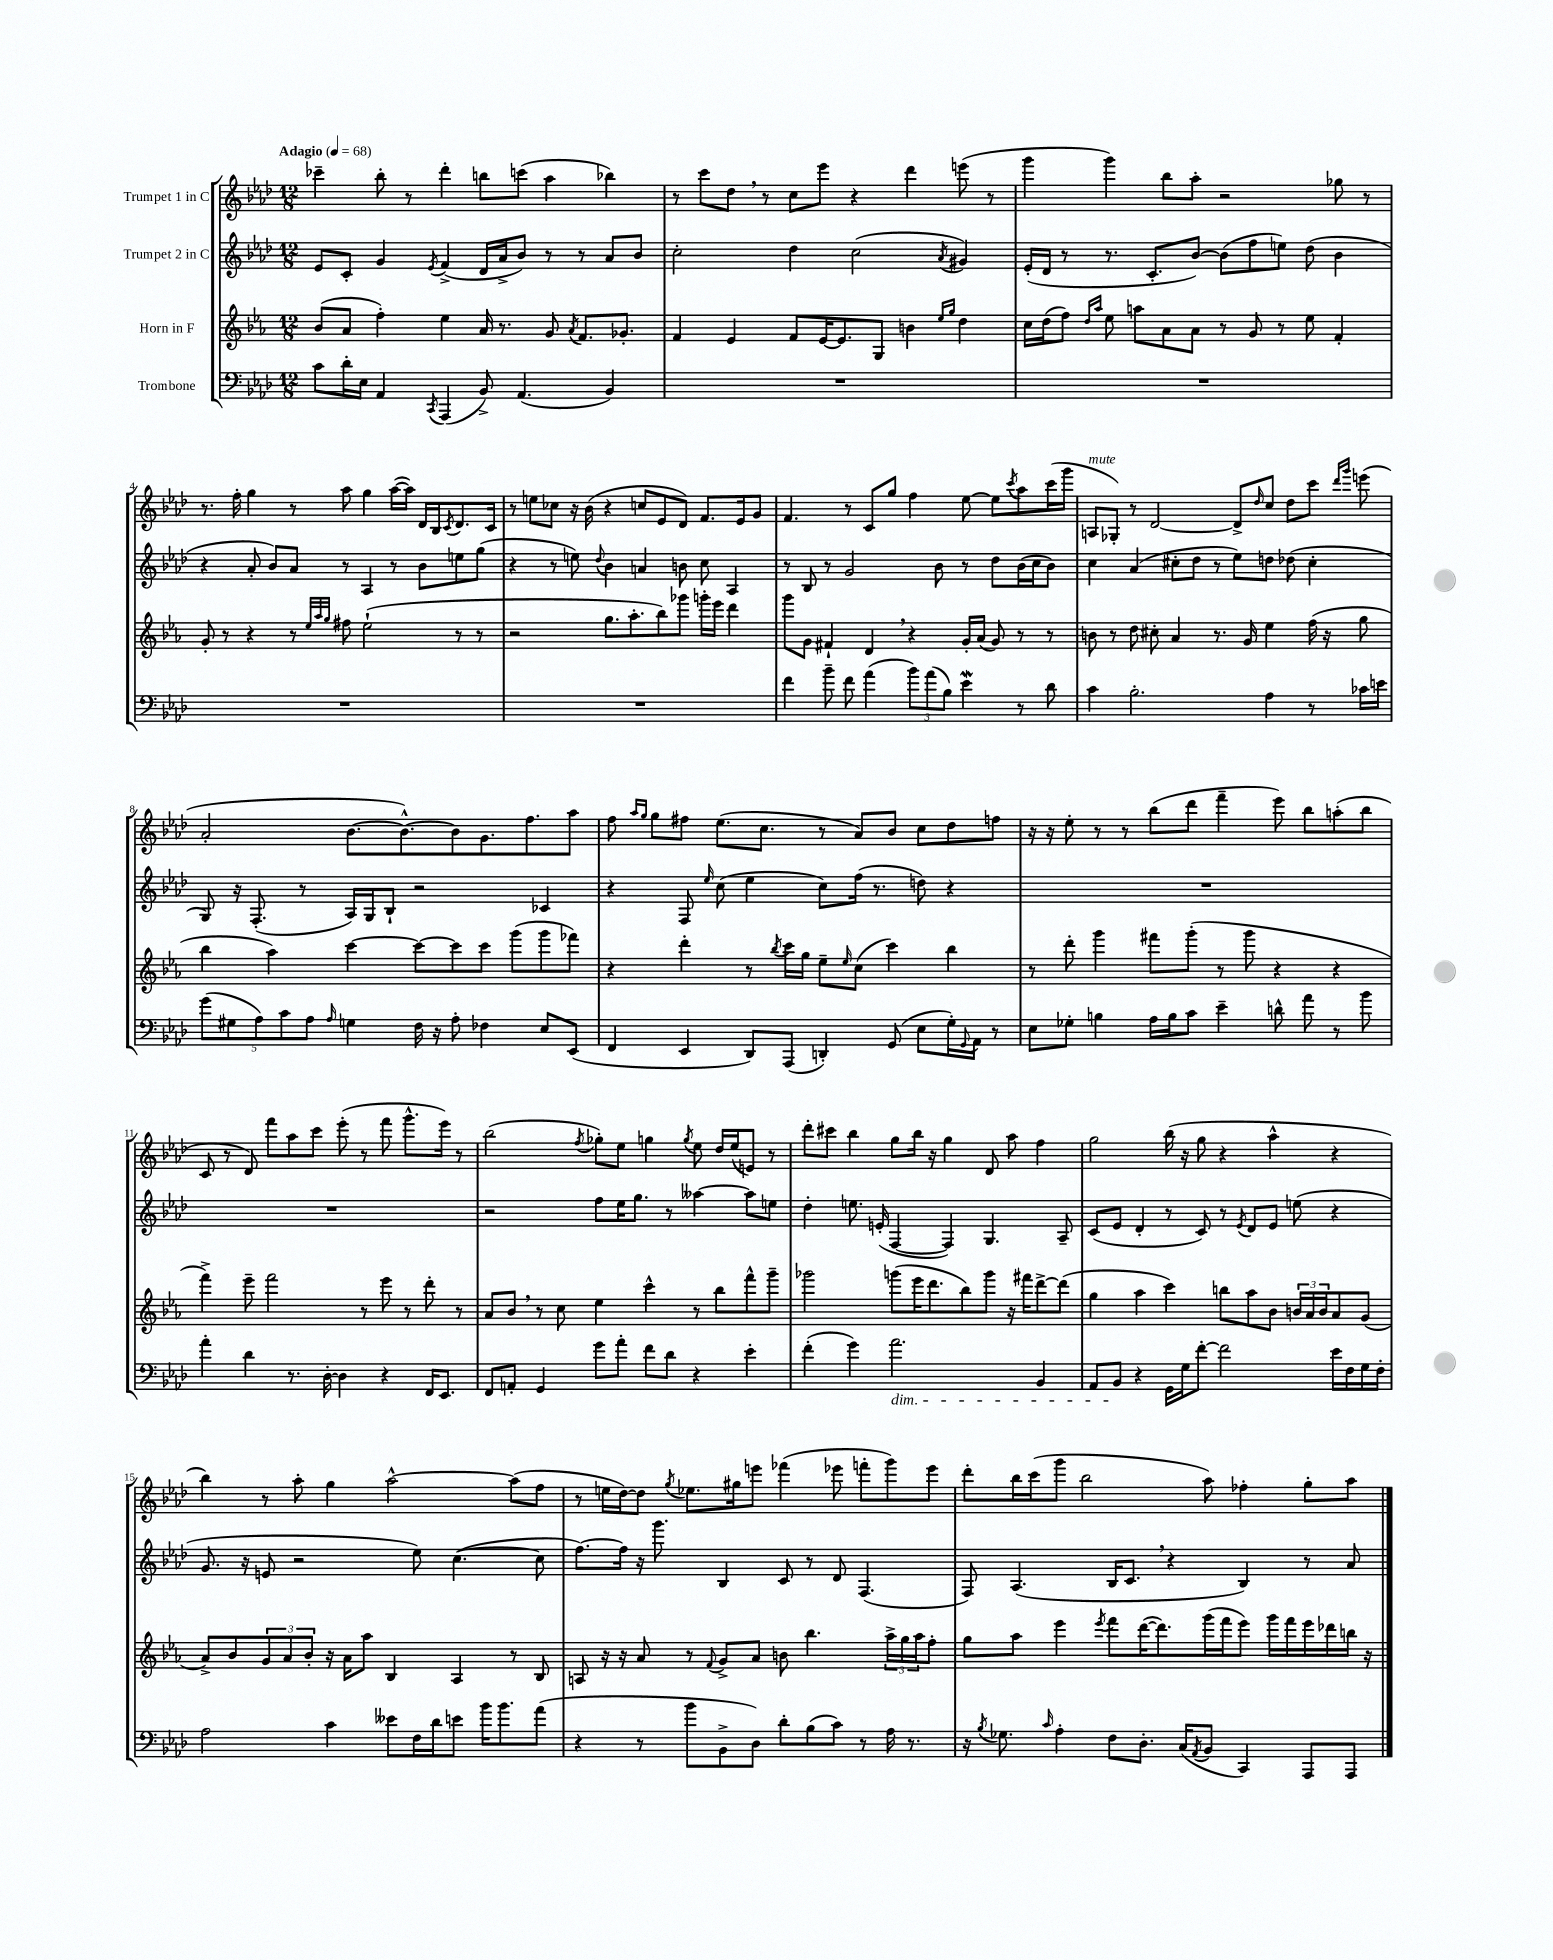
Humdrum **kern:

**kern	**kern	**kern	**kern
*staff4	*staff3	*staff2	*staff1
*clefF4	*clefG2	*clefG2	*clefG2
*k[b-e-a-d-]	*k[b-e-a-]	*k[b-e-a-d-]	*k[b-e-a-d-]
*M12/8	*M12/8	*M12/8	*M12/8
*MM68	*MM68	*MM68	*MM68
8c	(8b-	8e-	4ccc-~
16d-'	8a-	8c'	.
16E-	.	.	.
4AA-	4ff')	4g	8bb-'
.	.	.	8r
8qCC	.	8qe-	.
(4AAA-	4ee-	(4f^	4ddd-'
8BB-^)	16a-	16d-	8bb
.	8.r	16a-^	.
(4.AA-	.	8b-)	(8ccc
.	8g	8r	4aa-
.	8qa-	.	.
.	8.f	8r	.
4BB-)	.	8a-	4bb-)
.	8.g-'	.	.
.	.	8b-	.
=	=	=	=
1.r	4f	2cc'	8r
.	.	.	8ccc
.	4e-	.	8dd-
.	.	.	8r
.	8f	4dd-	8cc
.	[16e-	.	8eee-
.	8.e-]	.	.
.	.	(2cc	4r
.	8G	.	.
.	4b	.	4ddd-
.	16qqee-	.	.
.	16qqgg	8qa-	.
.	4dd	4g#)	(8eee
.	.	.	8r
=	=	=	=
1.r	16cc	(16e-'	4ggg
.	(16dd	16d-	.
.	8ff)	8r	.
.	16qqdd	.	.
.	16qqaa-	.	.
.	8ee-	8.r	4ggg)
.	8aa	.	.
.	.	8.c'	.
.	8a-	.	8bb-
.	8a-	[8b-)	8aa-'
.	8r	(8b-]	2r
.	8g	8ff	.
.	8r	8ee)	.
.	8ee-	(8dd-	.
.	4f'	4b-	8gg-
.	.	.	8r
=	=	=	=
1.r	8g'	4r	8.r
.	8r	.	.
.	.	.	16ff'
.	4r	8a-'	4gg
.	.	8b-)	.
.	8r	8a-	8r
.	32qqee-	.	.
.	32qqaa-	.	.
.	32qqgg	.	.
.	8ff#	8r	8aa-
.	(2ee-`	4A-	4gg
.	.	8r	([16aa-
.	.	.	16aa-])
.	.	8b-	16d-
.	.	.	16B-
.	.	.	8qc
.	8r	8ee	8.d-
.	8r	(8gg	.
.	.	.	16c
=	=	=	=
1.r	2r	4r	8r
.	.	.	8ee
.	.	8r	8cc-
.	.	8ee)	16r
.	.	.	(16b-
.	.	8qqdd-	.
.	8.gg	4b-	4r
.	8.aa-'	.	.
.	.	4a	8cc
.	8bb-)	.	8e-
.	8ggg-	8b	8d-)
.	16ggg'	8cc	8.f
.	16eee-	.	.
.	4ddd	4A-	.
.	.	.	16e-
.	.	.	8g
=	=	=	=
4f	8ggg	8r	4.f
.	8g	8B-	.
8b-~	4f#`	8r	.
8f	.	2g	8r
(4a-	4d	.	8c
.	.	.	8gg
12b-)	4r	.	4ff
(12a-	.	.	.
.	.	8b-	.
12B-)	.	.	.
4e-	16g'	8r	[8ee-
.	(16a-	.	.
.	8g)	8dd-	8ee-]
.	.	.	8qccc
8r	8r	(16b-	8aa-
.	.	16cc	.
8d-	8r	8b-)	(16ccc
.	.	.	16ggg
=	=	=	=
4c	8b	4cc	8A
.	8r	.	8G-')
2.B-'	8dd	(4a-	8r
.	8cc#'	.	[2d-
.	4a-	8cc#'	.
.	.	8dd-	.
.	8.r	8r	.
.	.	8ee-)	8d-^]
.	16g	.	.
.	.	.	16qqdd-
4A-	4ee-	8dd	8cc
.	.	(8dd-	8dd-
8r	(16ff	4cc#'	8ccc
.	16r	.	.
.	.	.	16qqddd-
.	.	.	16qqggg
16c-	8gg	.	(8eee
16e	.	.	.
=	=	=	=
(10g	4bb-	8G)	2a-'
10G#	.	.	.
.	.	16r	.
.	.	(8.F'	.
10A-)	.	.	.
.	4aa-)	.	.
10c	.	.	.
.	.	8r	.
10A-	.	.	.
16qqA-	.	.	.
4G	[4ccc	16A-)	[8.b-
.	.	16G	.
.	.	8B-`	.
.	.	.	8.b-^^_)
16F	8ccc_	2r	.
16r	.	.	.
8A-'	8ccc]	.	8b-]
4F-	8ccc	.	8.g
.	(8ggg	.	.
.	.	.	8.ff
8E-	8ggg	4c-	.
(8EE-	8fff-)	.	8aa-
=	=	=	=
4FF	4r	4r	8ff
.	.	.	16qqaa-
.	.	.	16qqgg
.	.	.	8gg
4EE-	4ddd'	8F	8ff#
.	.	16qqee-	.
.	.	(8cc	(8.ee-
8DD-)	8r	4ee-	.
.	.	.	8.cc
.	8qbb-	.	.
(8AAA-	16ccc	.	.
.	16gg	.	.
4DD')	8ee-~	8cc)	8r
.	16qqee-	.	.
.	(8cc	(16ff	8a-)
.	.	8.r	.
(8GG	4ccc)	.	8b-
8E-	.	8dd)	8cc
16G')	4bb-	4r	8dd-
8qqGG	.	.	.
16AA-	.	.	.
8r	.	.	8ff
=	=	=	=
8E-	8r	1.r	16r
.	.	.	16r
8G-'	8ddd'	.	8ee-'
4B	4ggg	.	8r
.	.	.	8r
16A-	8fff#	.	(8bb-
16B	.	.	.
8c	(8ggg'	.	8ddd-
4e-~	8r	.	4fff~
.	8ggg	.	.
8d^^	4r	.	8eee-)
8a-	.	.	8bb-
8r	4r	.	(8aa'
8b-	.	.	8bb-
=	=	=	=
4a-'	4fff^)	1.r	8c
.	.	.	8r
4d-	8eee-~	.	8d-)
.	2fff	.	8fff
8.r	.	.	8aa-
.	.	.	8ccc
[16D-'	.	.	.
4D-]	.	.	(8eee-'
.	8r	.	8r
4r	8eee-	.	8fff
.	8r	.	8.ggg^^
16FF	8ddd'	.	.
8.EE-	.	.	16eee-)
.	8r	.	8r
=	=	=	=
8FF	8a-	2r	(2bb-
8AA'	8b-	.	.
4GG	8r	.	.
.	8cc	.	.
.	.	.	8qff
8g	4ee-	8ff	8gg-')
8a-'	.	16ee-	8ee-
.	.	8.gg	.
8f	4ccc^^	.	4gg
8d-	.	8r	.
.	.	.	8qgg
4r	8r	[4aa--	8ee-
.	8bb-	.	16dd-
.	.	.	(16ee-
4e-'	8fff^^	8aa--]	8e)
.	8ggg~	8ee	8r
=	=	=	=
(4f'	2ggg-	4dd-'	8ddd-'
.	.	.	8ccc#
4g)	.	8.ee	4bb-
.	.	(16e'	.
2.a-	(8ggg	[4F	8gg
.	16eee-	.	16bb-
.	8.ddd	.	16r
.	.	4F])	4gg
.	8bb-)	.	.
.	8ggg	4.G	8d-
.	16r	.	8aa-
.	16fff#	.	.
4BB-	[8ddd^	.	4ff
.	(8ddd]	8A-~	.
=	=	=	=
8AA-	4gg	(8c	2gg
8BB-	.	8e-	.
4r	4aa-	4d-'	.
16GG	4ccc)	8r	(16bb-
16G	.	.	16r
[8f'	.	8c)	8gg
2f]	8bb	8r	4r
.	.	8qe-	.
.	8aa-	8d-	.
.	8b-	8e-	4aa-^^
.	24b	(8ee	.
.	24a-	.	.
.	24b	.	.
16e-	8a-	4r	4r
16F	.	.	.
16G	(8g	.	.
16F'	.	.	.
=	=	=	=
2A-	8a-^)	8.g	4bb-)
.	8b-	.	.
.	.	16r	.
.	12g	8e	8r
.	12a-	.	.
.	.	2r	8aa-'
.	12b-'	.	.
4c	16r	.	4gg
.	16a-	.	.
.	8aa-	.	.
8e--	4B-	.	[2aa-^^
16F	.	8ee-)	.
16d-	.	.	.
8e	4A-	([4.cc	.
16b-	.	.	.
8.b-	.	.	.
.	8r	.	(8aa-]
(8a-	8B-	8cc]	8ff
=	=	=	=
4r	8A	[8.ff)	8r
.	16r	.	16ee
.	16r	16ff]	[16dd-)
8r	8a-	16r	8dd-]
.	.	8.ggg	.
.	.	.	8qgg
8b-	8r	.	8.ee-
.	8qqf	.	.
8BB-^	8g^	4B-	.
.	.	.	16gg#
8D-)	8a-	.	8eee
8d-'	8b	8c	(4fff-
(8B-	4.bb-	8r	.
8c)	.	8d-	8eee-
8r	.	(4.F	8fff'
16A-	24aa-^	.	8ggg)
.	24gg	.	.
8.r	.	.	.
.	24aa-	.	.
.	8ff'	.	8eee-
=	=	=	=
16r	8gg	8F)	8ddd-'
8qB-	.	.	.
8.G-	.	.	.
.	8aa-	(4.A-	16bb-
.	.	.	(16ccc
16qqc	.	.	.
4A-'	4eee-	.	8ggg
.	.	.	2bb-
.	8qeee-	.	.
8F	8fff	16B-	.
.	.	8.c	.
8.D-'	([16ddd	.	.
.	8.ddd])	.	.
.	.	4r	.
(16C	.	.	.
8qAA-	.	.	.
8BB-	(16ggg	.	8aa-)
.	16fff	.	.
4CC)	8eee-)	4B-)	4ff-'
.	16ggg	.	.
.	16fff	.	.
8AAA-	16eee-	8r	8gg'
.	16ddd-	.	.
8AAA-	16bb	8a-	8aa-
.	16r	.	.
==	==	==	==
*-	*-	*-	*-
